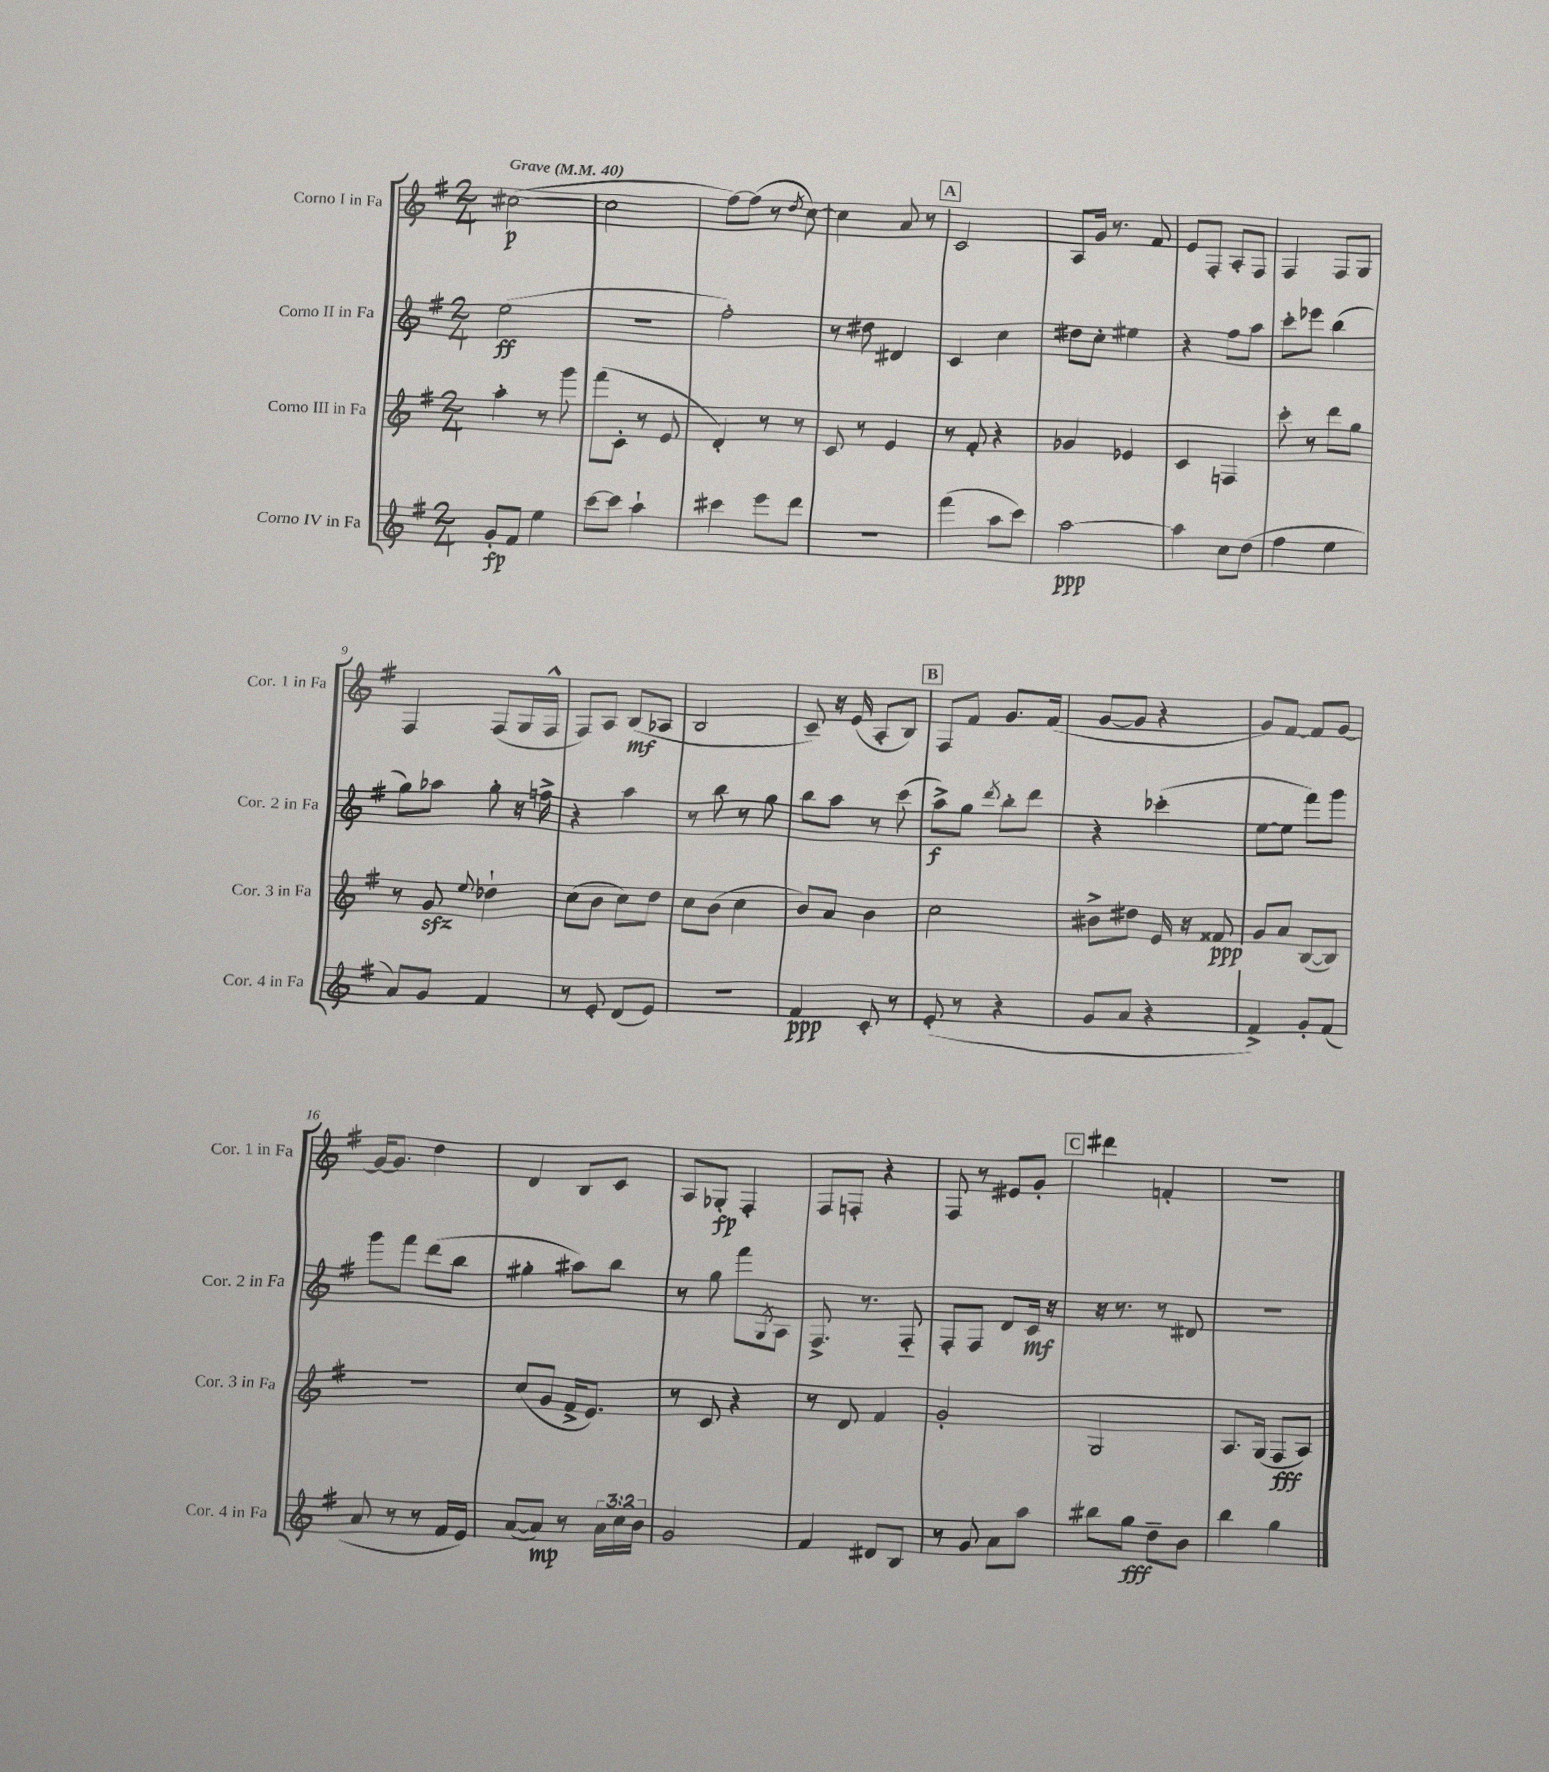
<<
\new StaffGroup <<
\new Staff = "s0" \with { instrumentName = "Corno I in Fa" shortInstrumentName = "Cor. 1 in Fa" } {
    \clef treble \key g \major \numericTimeSignature \time 2/4 \tempo "Grave" 4 = 40
    cis''2~\p( |
    cis''2 |
    fis''8~) fis''8( r8 \acciaccatura { d''8 } c''8~) |
    c''4 a'8 r8 |
    \mark \markup { \box "A" } c'2 |
    a8 g'16 r8. fis'8 |
    e'8 fis8-. a8-. fis8 |
    fis4 fis8 g8 |
    fis4 fis8( g16 fis16-^ |
    fis8) a8 b8\mf( aes8 |
    b2 |
    c'8--) r16 e'16( a8-. b8) |
    \mark \markup { \box "B" } fis8 fis'8 g'8. fis'16( |
    g'8~ g'8 r4 |
    g'8) fis'8~ fis'8 g'8~ |
    g'16~ g'8. d''4 |
    d'4 b8 c'8 |
    a8 ges8-.\fp fis4-. |
    fis8 f8-. r4 |
    fis8 r8 eis'8 g'8-. |
    \mark \markup { \box "C" } dis'''4 f'4-. |
    R2 \bar "|." |
}
\new Staff = "s1" \with { instrumentName = "Corno II in Fa" shortInstrumentName = "Cor. 2 in Fa" } {
    \clef treble \key g \major \numericTimeSignature \time 2/4
    e''2\ff( |
    r2 |
    fis''2-.) |
    r8 dis''8 dis'4 |
    \mark \markup { \box "A" } c'4 c''4 |
    dis''8 c''8-. eis''4 |
    r4 fis''8 a''8 |
    c'''8-. ees'''8 b''4( |
    g''8) aes''8 g''8-. r16 f''16-> |
    r4 a''4 |
    r8 b''8 r8 g''8 |
    b''8 a''8 r8 c'''8( |
    \mark \markup { \box "B" } a''8->\f) g''8 \acciaccatura { d'''8 } b''8-. d'''8 |
    r4 ces'''4-.( |
    e''8~ e''8 fis'''8) g'''8 |
    g'''8 fis'''8 d'''8( b''8 |
    gis''4-. ais''8) b''8 |
    r8 g''8 fis'''8 \acciaccatura { g8 } a8 |
    fis8.-> r8. fis8-_ |
    fis8-. fis8 d'8 c'16\mf r16 |
    \mark \markup { \box "C" } r16 r8. r8 dis'8 |
    R2 \bar "|." |
}
\new Staff = "s2" \with { instrumentName = "Corno III in Fa" shortInstrumentName = "Cor. 3 in Fa" } {
    \clef treble \key g \major \numericTimeSignature \time 2/4
    a''4-. r8 g'''8 |
    fis'''8( c'8-. r8 e'8 |
    d'4-.) r8 r8 |
    c'8 r8 e'4 |
    \mark \markup { \box "A" } r8 fis'8-. r4 |
    ges'4 ees'4 |
    c'4 f4 |
    c'''8-. r8 d'''8 g''8 |
    r8 g'8\sfz \appoggiatura { e''8 } des''4-! |
    c''8( b'8 c''8) d''8 |
    c''8 b'8( c''4 |
    b'8) a'8 b'4 |
    \mark \markup { \box "B" } c''2 |
    bis'8-> dis''8 e'16 r16 fisis'8\ppp |
    g'8 a'8 b8~( b8) |
    R2 |
    c''8( g'8 fis'16-> e'8.) |
    r8 c'8 r4 |
    r8 d'8 fis'4 |
    g'2-. |
    \mark \markup { \box "C" } g2 |
    a8. g16( fis8\fff a8) \bar "|." |
}
\new Staff = "s3" \with { instrumentName = "Corno IV in Fa" shortInstrumentName = "Cor. 4 in Fa" } {
    \clef treble \key g \major \numericTimeSignature \time 2/4 \override Staff.TupletNumber.text = #tuplet-number::calc-fraction-text
    g'8-.\fp fis'8 e''4 |
    c'''8~ c'''8 a''4-! |
    cis'''4 e'''8 d'''8 |
    r2 |
    \mark \markup { \box "A" } fis'''4( a''8 c'''8) |
    a''2~\ppp |
    a''4 c''8 d''8( |
    fis''4 e''4 |
    a'8) g'8 fis'4 |
    r8 e'8-. d'8( e'8) |
    r2 |
    fis'4\ppp c'8-. r8 |
    \mark \markup { \box "B" } e'8-.( r8 r4 |
    g'8 a'8 r4 |
    fis'4->) g'8-. fis'8( |
    a'8 r8 r8 fis'16 e'16) |
    a'8~( a'8\mp) r8 \tuplet 3/2 { a'16 c''16 b'16 } |
    g'2 |
    fis'4 dis'8 b8 |
    r8 g'8 a'8 a''8 |
    \mark \markup { \box "C" } bis''8 g''8\fff d''8-- b'8 |
    b''4 g''4 \bar "|." |
}
>>
>>
